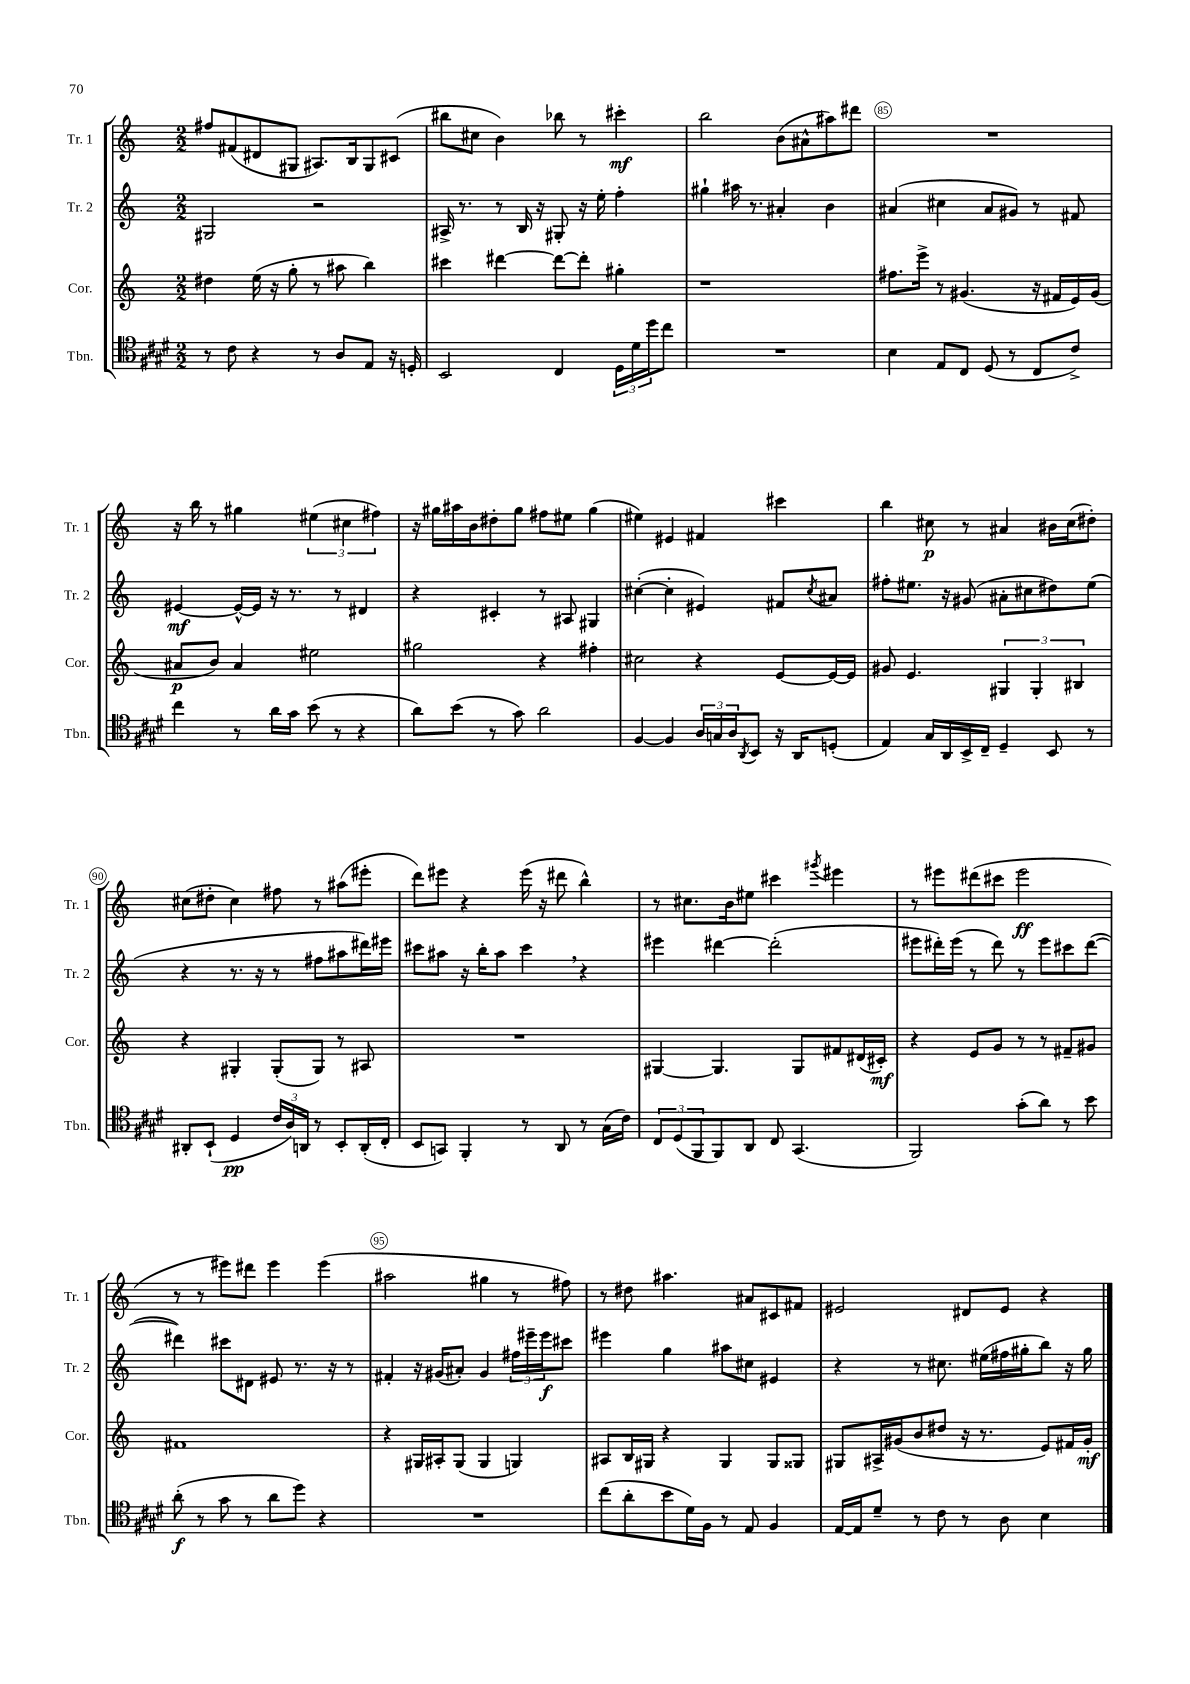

**kern	**kern	**kern	**kern
*staff4	*staff3	*staff2	*staff1
*clefC4	*clefG2	*clefG2	*clefG2
*k[f#c#g#d#]	*k[]	*k[]	*k[]
*M2/2	*M2/2	*M2/2	*M2/2
8r	4dd#	2G#	8ff#
8c#	.	.	(8f#
4r	(16ee	.	8d#
.	16r	.	.
.	8gg'	.	8G#
8r	8r	2r	8.A#)
8A	8aa#	.	.
.	.	.	16B
8E	4bb)	.	8G#
16r	.	.	(8c#
16D'	.	.	.
=	=	=	=
2BB	4ccc#	16A#^	8bb#
.	.	8.r	.
.	.	.	8cc#
.	[4ddd#	8r	4b)
.	.	16B	.
.	.	16r	.
4C#	8ddd#_	8G#'	8bb-
.	8ddd#']	16r	8r
.	.	16ee'	.
24D#	4gg#'	4ff'	4ccc#'
24d#	.	.	.
24dd#	.	.	.
8cc#	.	.	.
=	=	=	=
1r	1r	4gg#`	2bb
.	.	16aa#	.
.	.	8.r	.
.	.	4a#'	(8b
.	.	.	8a#^^
.	.	4b	8aa#)
.	.	.	8ddd#
=	=	=	=
4B	8.ff#	(4a#	1r
.	16eee^	.	.
8E	8r	4cc#	.
8C#	(4.g#	.	.
(8D#	.	8a#	.
8r	.	8g#)	.
8C#	16r	8r	.
.	16f#	.	.
8c#^)	16e)	8f#	.
.	(16g#	.	.
=	=	=	=
4cc#	8a#	[4e#	16r
.	.	.	16bb
.	8b)	.	8r
8r	4a#	16e#^^_	4gg#
.	.	16e#]	.
16a	.	16r	.
16g#	.	8.r	.
(8b	2ee#	.	(6ee#
8r	.	8r	.
.	.	.	6cc#
4r	.	4d#	.
.	.	.	6ff#)
=	=	=	=
8a)	2gg#	4r	16r
.	.	.	16gg#
(8b	.	.	16aa#
.	.	.	16b
8r	.	4c#'	8dd#'
8g#)	.	.	8gg#
2a	4r	8r	8ff#
.	.	8A#	8ee#
.	4ff#'	4G#	(4gg#
=	=	=	=
[4F#	2cc#	([4cc#'	4ee#)
4F#]	.	4cc#']	4e#
24A	4r	4e#)	4f#
24G	.	.	.
24A	.	.	.
8qAA	.	.	.
8BB	.	.	.
16r	[8e	8f#	4ccc#
16AA	.	.	.
.	.	8qcc#	.
(8D'	16e_	8a#	.
.	16e]	.	.
=	=	=	=
4E)	8g#	8ff#'	4bb
.	4.e	8.ee#	.
16G#	.	.	8cc#
16AA	.	16r	.
16BB^	.	(8g#	8r
16C#~	.	.	.
4D#~	6G#	8a#'	4a#
.	.	8cc#	.
.	6G#'	.	.
8BB	.	8dd#)	16b#
.	.	.	(16cc#
.	6B#	.	.
8r	.	(8ee#	8dd#')
=	=	=	=
8AA#'	4r	4r	(8cc#
(8BB`	.	.	8dd#'
4D#	4G#'	8.r	4cc#)
.	.	16r	.
24c#	(8G#'	8r	8ff#
24A)	.	.	.
24AA	.	.	.
8r	8G#)	8ff#	8r
8BB'	8r	8aa#	(8aa#
(16AA'	8A#	16ddd#)	8eee#'
16C#'	.	16eee#	.
=	=	=	=
8BB	1r	8ccc#	8ddd)
8GG)	.	8aa#	8eee#
4FF#'	.	16r	4r
.	.	16bb'	.
.	.	8aa#	.
8r	.	4ccc#	(16eee#
.	.	.	16r
8AA	.	.	8ddd#
8r	.	4r	4bb^^)
(16G#	.	.	.
16c#)	.	.	.
=	=	=	=
12C#	[4G#	4eee#	8r
(12D#	.	.	.
.	.	.	8.cc#
12FF#	.	.	.
8FF#)	4.G#]	[4ddd#	.
.	.	.	16b
8AA	.	.	8ee#
8C#	.	(2ddd#']	4ccc#
(4.GG#	8G#	.	.
.	.	.	8qggg#
.	8f#	.	4eee#
.	(16d#	.	.
.	16c#')	.	.
=	=	=	=
2FF#)	4r	8eee#	8r
.	.	16ddd#')	8eee#
.	.	(16eee#	.
.	8e	8r	(8ddd#
.	8g	8ddd#)	8ccc#
(8g#'	8r	8r	2eee#
8a)	8r	8eee#	.
8r	8f#~	8ccc#	.
8b	8g#	([8ddd#	.
=	=	=	=
(8a'	1f#	4ddd#])	8r
8r	.	.	8r
8g#	.	8ccc#	8eee#)
8r	.	8d#	8ddd#
8a	.	8e#	4eee#
8dd#)	.	8.r	.
4r	.	.	(4eee#
.	.	16r	.
.	.	8r	.
=	=	=	=
1r	4r	4f#'	2aa#
.	16G#	16r	.
.	16A#'	(16g#	.
.	(8G#	8a#')	.
.	4G#	4g#	4gg#
.	4G)	24ff#	8r
.	.	24eee#~	.
.	.	24eee#	.
.	.	8ccc#	8ff#)
=	=	=	=
(8cc#	8A#	4eee#	8r
8a'	16B	.	8dd#
.	16G#	.	.
8b	4r	4gg	4.aa#
16d#)	.	.	.
16F#	.	.	.
8r	4G#	8aa#	.
8E	.	8cc#	8a#
4F#	8G#	4e#	8c#
.	8G##	.	8f#
=	=	=	=
[16E	8G#	4r	2e#
16E]	.	.	.
8d#~	16A#^	.	.
.	(16g#	.	.
8r	8b	8r	.
8c#	8dd#	8.cc#	.
8r	16r	.	8d#
.	8.r	(16ee#	.
8A	.	16ff#	8e#
.	.	16gg#'	.
4B	8e)	8bb)	4r
.	16f#	16r	.
.	16g#'	16gg#	.
==	==	==	==
*-	*-	*-	*-
